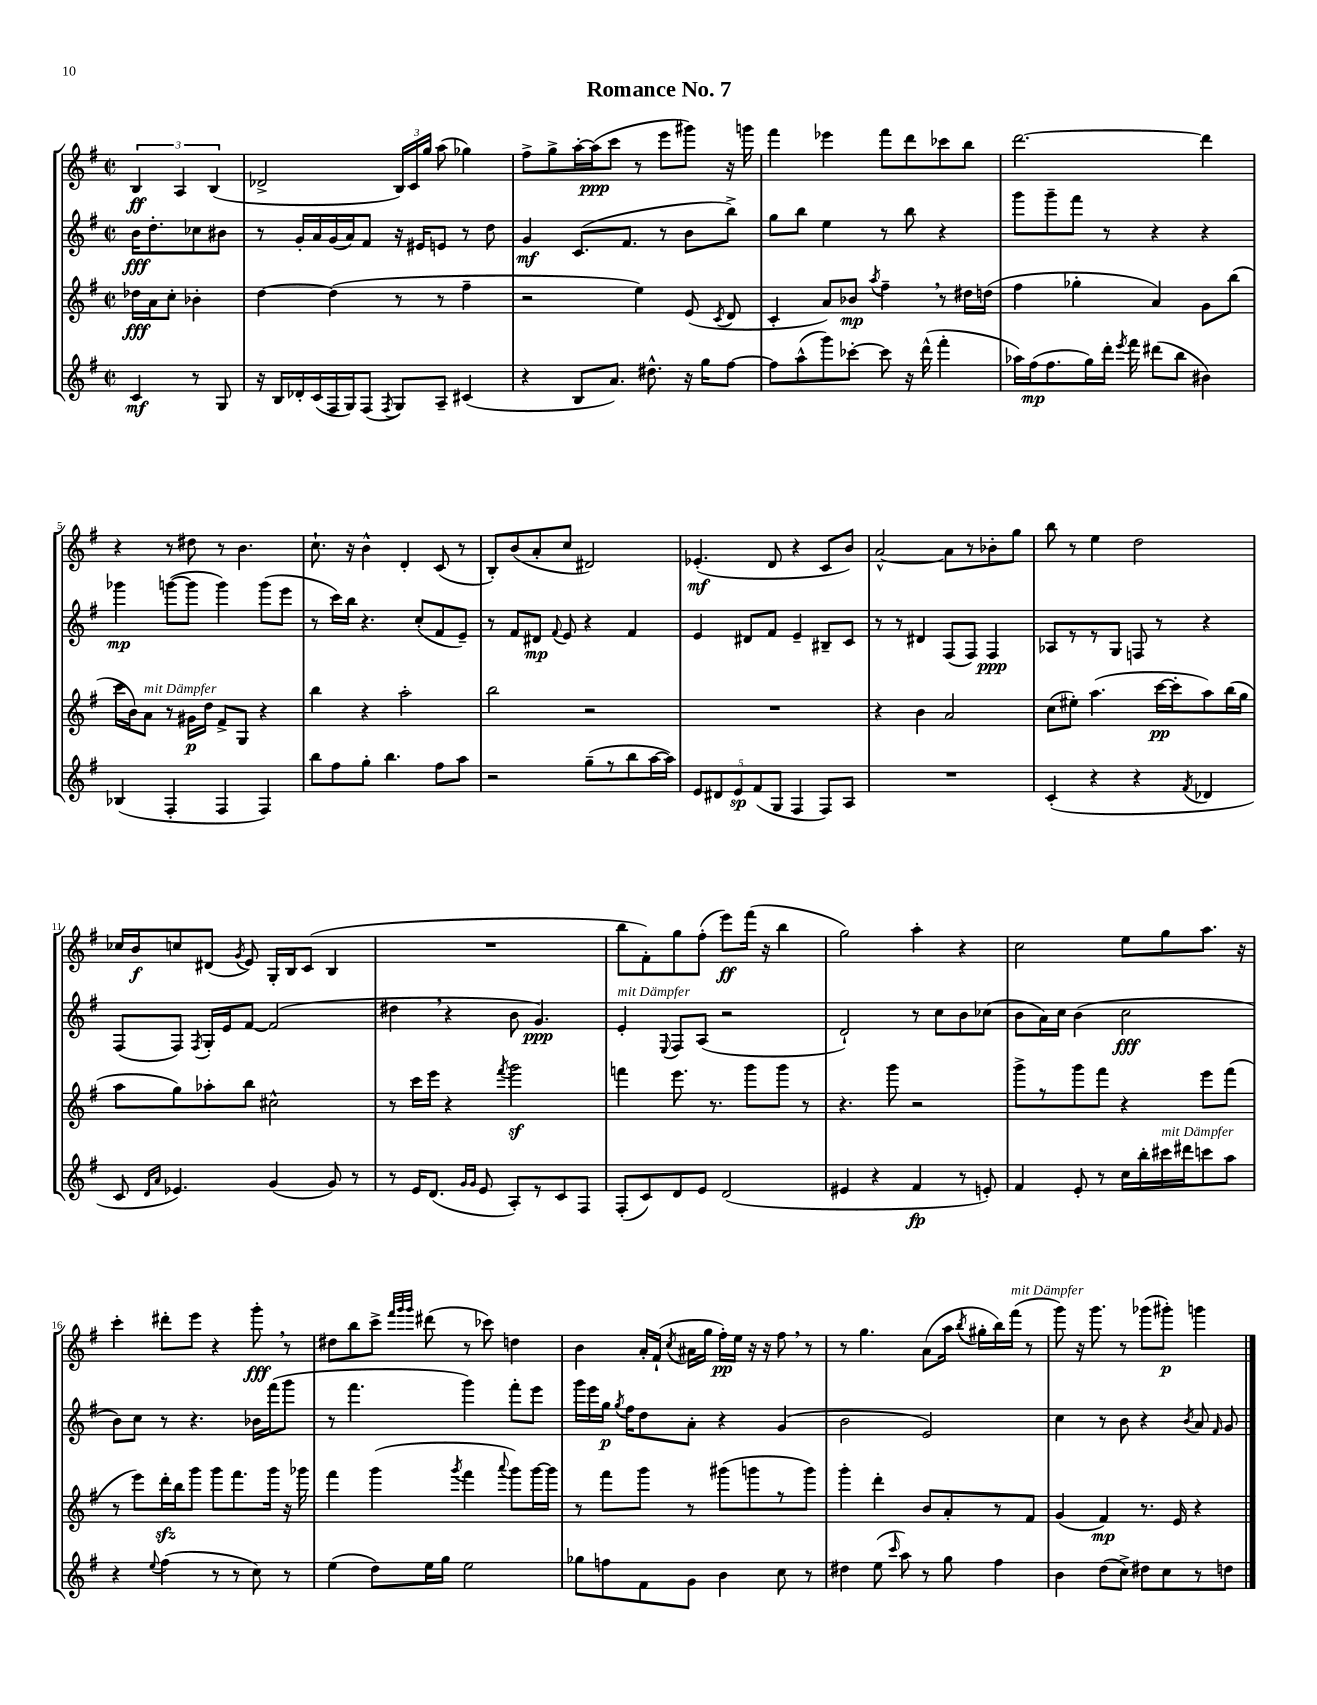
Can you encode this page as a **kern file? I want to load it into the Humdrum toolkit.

**kern	**kern	**kern	**kern
*staff4	*staff3	*staff2	*staff1
*clefG2	*clefG2	*clefG2	*clefG2
*k[f#]	*k[f#]	*k[f#]	*k[f#]
*M2/2	*M2/2	*M2/2	*M2/2
*met(c|)	*met(c|)	*met(c|)	*met(c|)
4c	16dd-	16b	6B
.	16a	8.dd'	.
.	8cc'	.	.
.	.	.	6A
8r	4b-'	8cc-	.
.	.	.	(6B
8G	.	8b#	.
=	=	=	=
16r	[4dd	8r	2d-^
16B	.	.	.
16d-'	.	16g'	.
(16c	.	16a	.
16F#	(4dd]	(16g	.
16G)	.	16a)	.
(8F#	.	8f#	.
8qF#	.	.	.
8G)	8r	16r	24B)
.	.	.	24c
.	.	16e#	.
.	.	.	24gg
8A~	8r	8e	(8aa
(4c#	4ff#~	8r	4gg-)
.	.	8dd	.
=	=	=	=
4r	2r	4g	8ff#^
.	.	.	8gg^
8B	.	(8.c	[16aa'
.	.	.	(16aa]
8.a)	.	.	8ccc
.	.	8.f#	.
.	4ee)	.	8r
8.dd#^^	.	.	.
.	.	8r	8eee
16r	(8e	8b	8ggg#)
16gg	.	.	.
.	8qc	.	.
[8ff#	8d	8bb^)	16r
.	.	.	16ggg
=	=	=	=
8ff#]	4c'	8gg	4fff#
(8aa^^	.	8bb	.
8ggg)	8a)	4ee	4eee-
[8ccc-'	8b-	.	.
.	8qaa	.	.
8ccc-]	4ff#~	8r	8fff#
16r	.	8bb	8ddd
(16ddd^^	.	.	.
4fff#'	8r	4r	8ccc-
.	16dd#	.	8bb
.	(16dd	.	.
=	=	=	=
16aa-)	4ff#	8ggg	[2.ddd
(16ff#	.	.	.
8.ff#	.	8ggg~	.
.	4gg-'	8fff#	.
16gg)	.	.	.
16ddd'	.	8r	.
8qeee	.	.	.
16fff#	.	.	.
(8ddd#	4a)	4r	.
8bb	.	.	.
4b#)	8g	4r	4ddd]
.	(8bb	.	.
=	=	=	=
(4B-	16ccc	4ggg-	4r
.	16b)	.	.
.	8a	.	.
4F#'	8r	([8ggg	8r
.	16g#	8ggg]	8dd#
.	16dd	.	.
4F#	8f#^	4ggg)	8r
.	8G	.	4.b
4F#)	4r	(8ggg	.
.	.	8eee	.
=	=	=	=
8bb	4bb	8r	8.cc`
8ff#	.	16ccc)	.
.	.	16bb	16r
8gg'	4r	4.r	4b^^
4.bb	.	.	.
.	2aa'	.	4d'
.	.	(8cc'	.
8ff#	.	8f#	(8c
8aa	.	8e~)	8r
=	=	=	=
2r	2bb	8r	8B')
.	.	8f#	(8b
.	.	8d#	8a'
.	.	8qqf#	.
.	.	8e	8cc
(8gg~	2r	4r	2d#)
8r	.	.	.
8bb	.	4f#	.
[16aa	.	.	.
16aa])	.	.	.
=	=	=	=
10e	1r	4e	(4.e-'
10d#	.	.	.
10e	.	.	.
.	.	8d#	.
(10f#	.	.	.
.	.	8f#	8d
10G	.	.	.
4F#	.	4e~	4r
8F#)	.	8B#~	8c
8A	.	8c	8b)
=	=	=	=
1r	4r	8r	[2a^^
.	.	8r	.
.	4b	4d#	.
.	2a	(8F#	8a]
.	.	8F#)	8r
.	.	4F#	8b-'
.	.	.	8gg
=	=	=	=
(4c'	(8cc	8A-	8bb
.	8ee#')	8r	8r
4r	(4.aa	8r	4ee
.	.	8G	.
4r	.	8F	2dd
.	[16ccc	8r	.
.	16ccc']	.	.
8qf#	.	.	.
4d-	8aa)	4r	.
.	(16bb	.	.
.	16gg	.	.
=	=	=	=
8c	8aa	(8F#	16cc-
.	.	.	16b
16qqd	.	.	.
16qqa	.	.	.
4.e-)	8gg)	8F#)	8cc
.	.	8qF#	.
.	8aa-'	16G'	(8d#
.	.	16e	.
.	.	.	8qg
.	8bb	[8f#	8e)
(4g	2cc#^^	(2f#]	16G'
.	.	.	16B
.	.	.	(8c
8g)	.	.	4B
8r	.	.	.
=	=	=	=
8r	8r	4dd#	1r
16e	16ccc	.	.
(8.d	16eee	.	.
.	4r	4r	.
16qqg	.	.	.
16qqg	.	.	.
8e	.	.	.
.	8qfff#	.	.
8A')	2ggg	8b	.
8r	.	4.g)	.
8c	.	.	.
8F#	.	.	.
=	=	=	=
(8F#'	4fff	4e'	8bb
8c)	.	.	8f#')
.	.	8qqE	.
8d	8.eee	8F#	8gg
8e	.	(8A	(8ff#'
.	8.r	.	.
(2d	.	2r	8eee)
.	8ggg	.	(16fff#
.	.	.	16r
.	8ggg	.	4bb
.	8r	.	.
=	=	=	=
4e#	4.r	2d`)	2gg)
4r	.	.	.
.	8ggg	.	.
4f#	2r	8r	4aa'
.	.	8cc	.
8r	.	8b	4r
8e')	.	(8cc-	.
=	=	=	=
4f#	8ggg^	8b	2cc
.	8r	16a)	.
.	.	16cc	.
8e'	8ggg	(4b	.
8r	8fff#	.	.
16cc	4r	2cc	8ee
16bb'	.	.	.
16ccc#	.	.	8gg
16ddd#	.	.	.
8ccc	8eee	.	8.aa
8aa	(8fff#	.	.
.	.	.	16r
=	=	=	=
4r	8r	8b)	4ccc'
.	8eee)	8cc	.
8qqee	.	.	.
(4ff#	16ddd'	8r	8ddd#'
.	16bb	.	.
.	8ggg	4.r	8eee
8r	8ggg	.	4r
8r	8.fff#	.	.
8cc)	.	16b-	8ggg'
.	16ggg	(16fff#	.
8r	16r	8ggg	8r
.	16ggg-	.	.
=	=	=	=
(4ee	4fff#	8r	8dd#
.	.	4.fff#	8bb
8dd)	(4ggg	.	8ccc^
.	.	.	32qqfff#
.	.	.	32qqggg
.	.	.	32qqggg
16ee	.	.	(8ddd#
16gg	.	.	.
.	8qggg	.	.
2ee	4fff#	4ggg)	8r
.	.	.	8ccc-)
.	8qqaaa	.	.
.	8ggg)	8fff#'	4dd
.	[16ggg	8eee	.
.	16ggg]	.	.
=	=	=	=
8gg-	8r	16ggg	4b
.	.	16eee	.
8ff	8fff#	16gg	.
.	.	8qgg	.
.	.	16ff#	.
8f#	8ggg	8dd	16a'
.	.	.	(16f#`
.	.	.	8qcc
8g	8r	8a'	16a#
.	.	.	16gg
4b	(8ggg#	4r	16ff#')
.	.	.	16ee
.	8ggg	.	16r
.	.	.	16r
8cc	8r	(4g	8ff#
8r	8ggg)	.	8r
=	=	=	=
4dd#	4ggg'	2b	8r
.	.	.	4.gg
(8ee	4ddd'	.	.
16qqccc	.	.	.
8aa)	.	.	.
8r	8b	2e)	(8a
8gg	8a'	.	16aa
.	.	.	8qbb
.	.	.	16gg#'
4ff#	8r	.	16bb)
.	.	.	(16fff#
.	8f#	.	8r
=	=	=	=
4b	(4g	4cc	8ggg)
.	.	.	16r
.	.	.	8.ggg
(8dd	4f#)	8r	.
8cc^)	.	8b	8r
8dd#	8.r	4r	(8ggg-
8cc	.	.	8ggg#')
.	16e	.	.
.	.	8qb	.
8r	4r	8a	4ggg
.	.	16qqf#	.
8dd	.	8g	.
==	==	==	==
*-	*-	*-	*-
